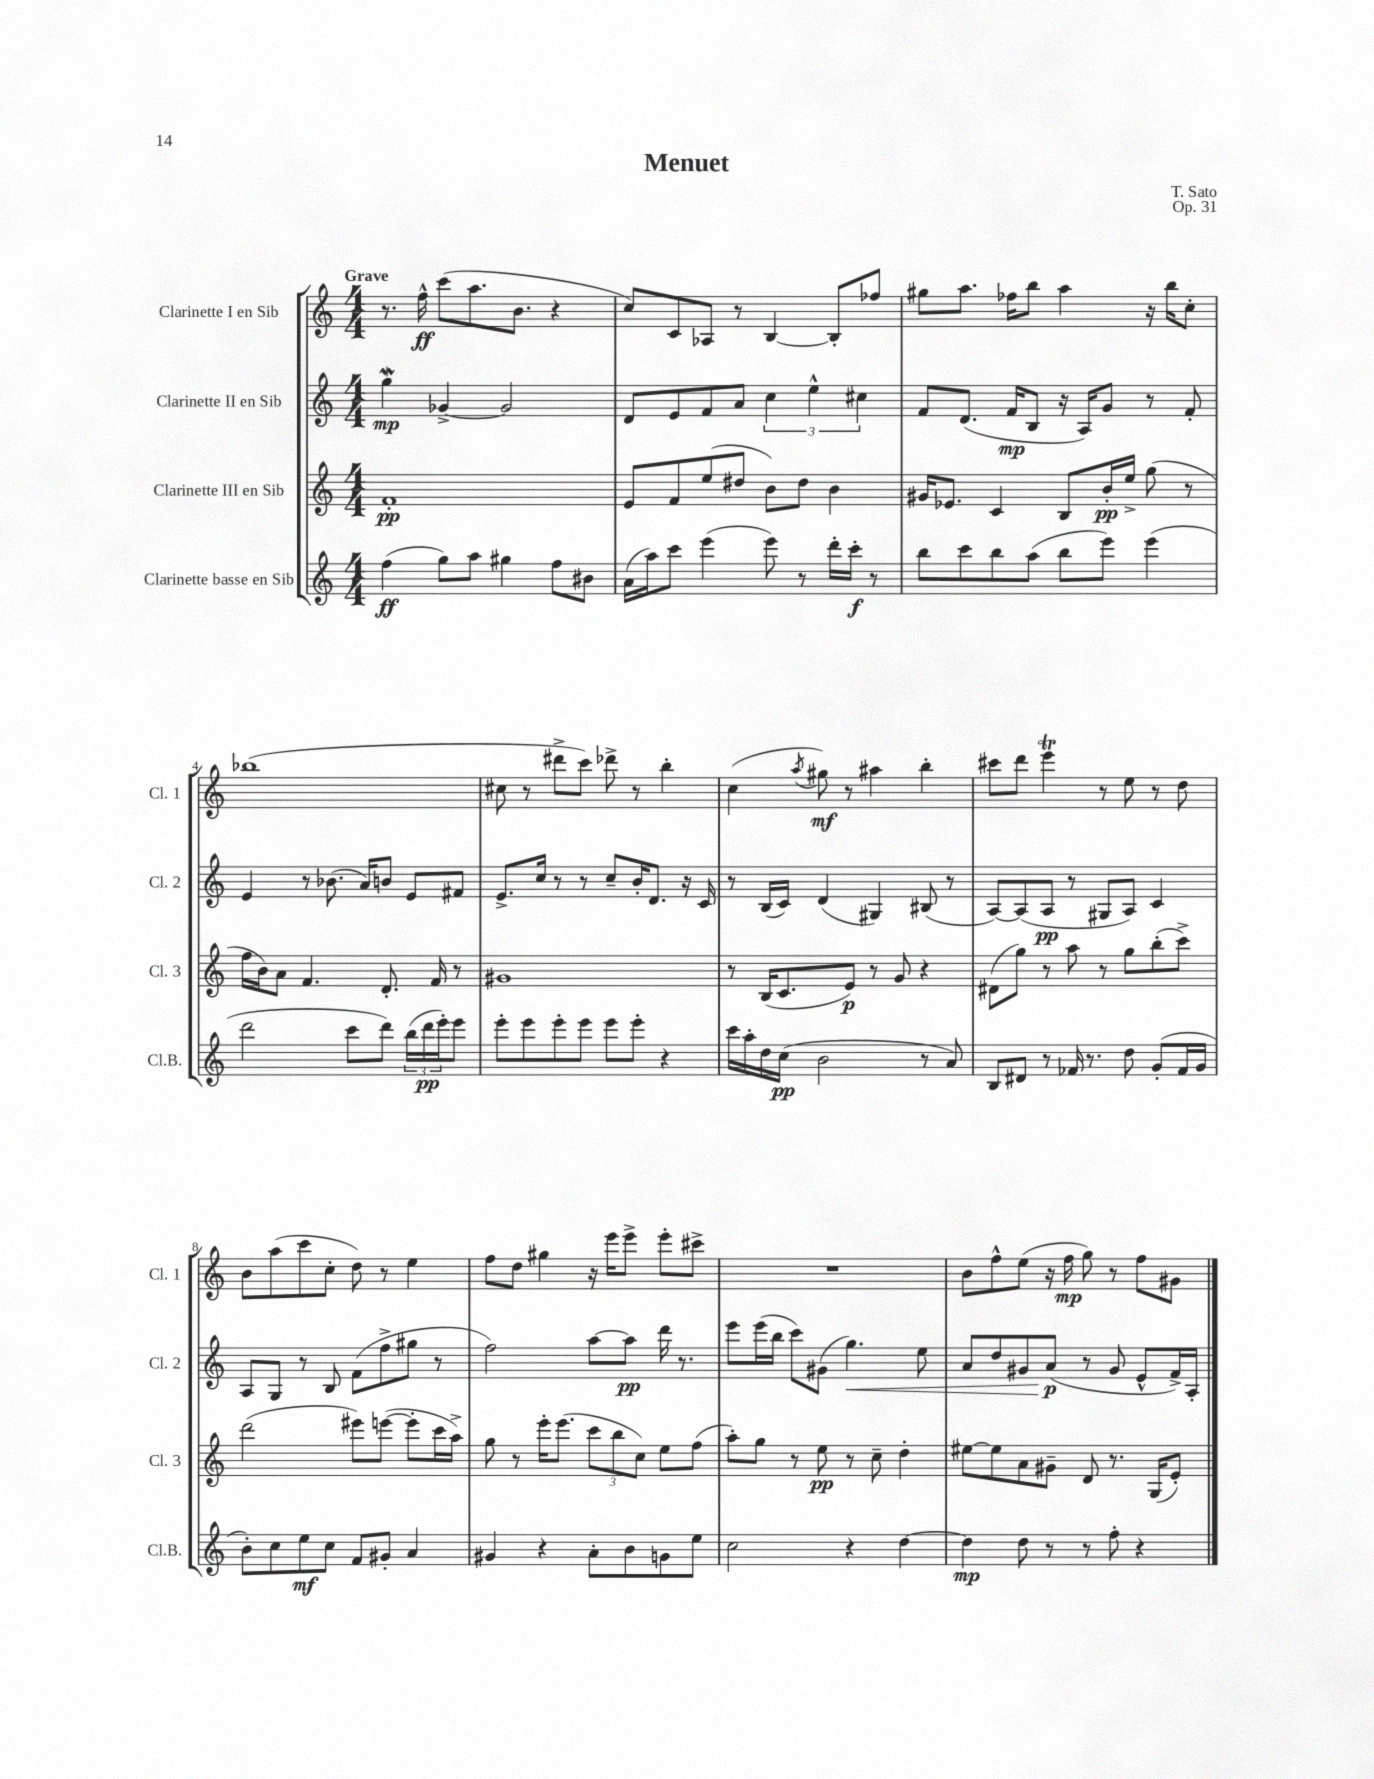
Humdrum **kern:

**kern	**kern	**kern	**kern
*staff4	*staff3	*staff2	*staff1
*clefG2	*clefG2	*clefG2	*clefG2
*k[]	*k[]	*k[]	*k[]
*M4/4	*M4/4	*M4/4	*M4/4
(4ff	1f'	4gg	8.r
.	.	.	16ff^^
8gg)	.	[4g-^	(8ccc
8aa	.	.	8.aa
4gg#	.	2g-]	.
.	.	.	8.b
8ff	.	.	4r
8b#	.	.	.
=	=	=	=
(16a	8e	8d	8cc)
16aa)	.	.	.
8ccc	8f	8e	8c
(4eee	(8ee	8f	8A-
.	8dd#	8a	8r
8eee)	8b)	6cc	[4B
8r	8dd#	.	.
.	.	6ee^^	.
16ddd'	4b	.	8B']
16ccc'	.	.	.
.	.	6cc#	.
8r	.	.	8ff-
=	=	=	=
8bb	16g#	8f	8gg#
.	8.e-	.	.
8ccc	.	(8.d	8.aa
8bb	4c	.	.
.	.	16f	16ff-
(8aa	.	8B	8bb
8bb	8B	16r	4aa
.	.	16A)	.
8eee)	16b'	8g	.
.	16ee^	.	.
(4eee	(8gg	8r	16r
.	.	.	16bb
.	8r	8f'	8cc'
=	=	=	=
2ddd	16ff	4e	(1bb-
.	16b)	.	.
.	8a	.	.
.	4.f	8r	.
.	.	(8.b-	.
8ccc	.	.	.
.	.	16a)	.
8ddd)	8.d'	8b	.
(24bb	.	8e	.
24ddd	.	.	.
.	16f	.	.
24eee')	.	.	.
8eee	8r	8f#	.
=	=	=	=
8eee'	1g#	8.e^	8cc#
8eee	.	.	8r
.	.	16cc	.
8eee'	.	8r	8ddd#^
8eee	.	8r	8ccc)
8eee	.	8cc~	8ddd-^
8eee'	.	16b'	8r
.	.	8.d	.
4r	.	.	4bb'
.	.	16r	.
.	.	16c	.
=	=	=	=
16ccc	8r	8r	(4cc
16aa'	.	.	.
16dd	(16B	(16B	.
(16cc	8.c	16c)	.
.	.	.	8qaa
2b	.	(4d	8gg#)
.	8e)	.	8r
.	8r	4G#)	4aa#
.	8g	.	.
8r	4r	(8B#	4bb'
8a)	.	8r	.
=	=	=	=
8B	(8d#	[8A)	8ccc#
8d#	8gg)	(8A]	8ddd
8r	8r	8A	4eee
16f-	8aa	8r	.
8.r	.	.	.
.	8r	8G#	8r
8dd	8gg	8A)	8ee
(8g'	(8bb'	4c	8r
16f-	8ccc^)	.	8dd
16g	.	.	.
=	=	=	=
8b')	(2ddd	8A	8b
8cc	.	8G	(8aa
8ee	.	8r	8ccc
8cc	.	8B	8cc'
8f	8eee#)	(8f	8dd)
8g#'	([8eee	8ff^	8r
4a	8eee']	8gg#	4ee
.	16ccc	8r	.
.	16aa^)	.	.
=	=	=	=
4g#	8gg	2ff)	8ff
.	8r	.	8dd
4r	16eee'	.	4gg#
.	(8.eee	.	.
8a'	12ccc	[8aa	16r
.	.	.	16eee
.	12bb	.	.
8b	.	8aa]	8eee^
.	12cc)	.	.
8g	8ee	16ddd	8eee'
.	.	8.r	.
8ee	(8ff	.	8ccc#^
=	=	=	=
2cc	8aa')	8eee	1r
.	8gg	(16eee	.
.	.	16bb	.
.	8r	8ccc)	.
.	8ee	(8g#	.
4r	8r	4.gg)	.
.	8cc~	.	.
[4dd	4dd'	.	.
.	.	8ee	.
=	=	=	=
4dd]	[8ee#	8a	8b
.	8ee#]	8dd	8ff^^
8dd	8a	8g#	(8ee
8r	8g#~	(8a	16r
.	.	.	16ff
8r	8d	8r	8gg)
8ff'	8.r	8g#	8r
4r	.	8e^^	8ff
.	(16G	.	.
.	8e')	16f^)	8g#
.	.	16A'	.
==	==	==	==
*-	*-	*-	*-
